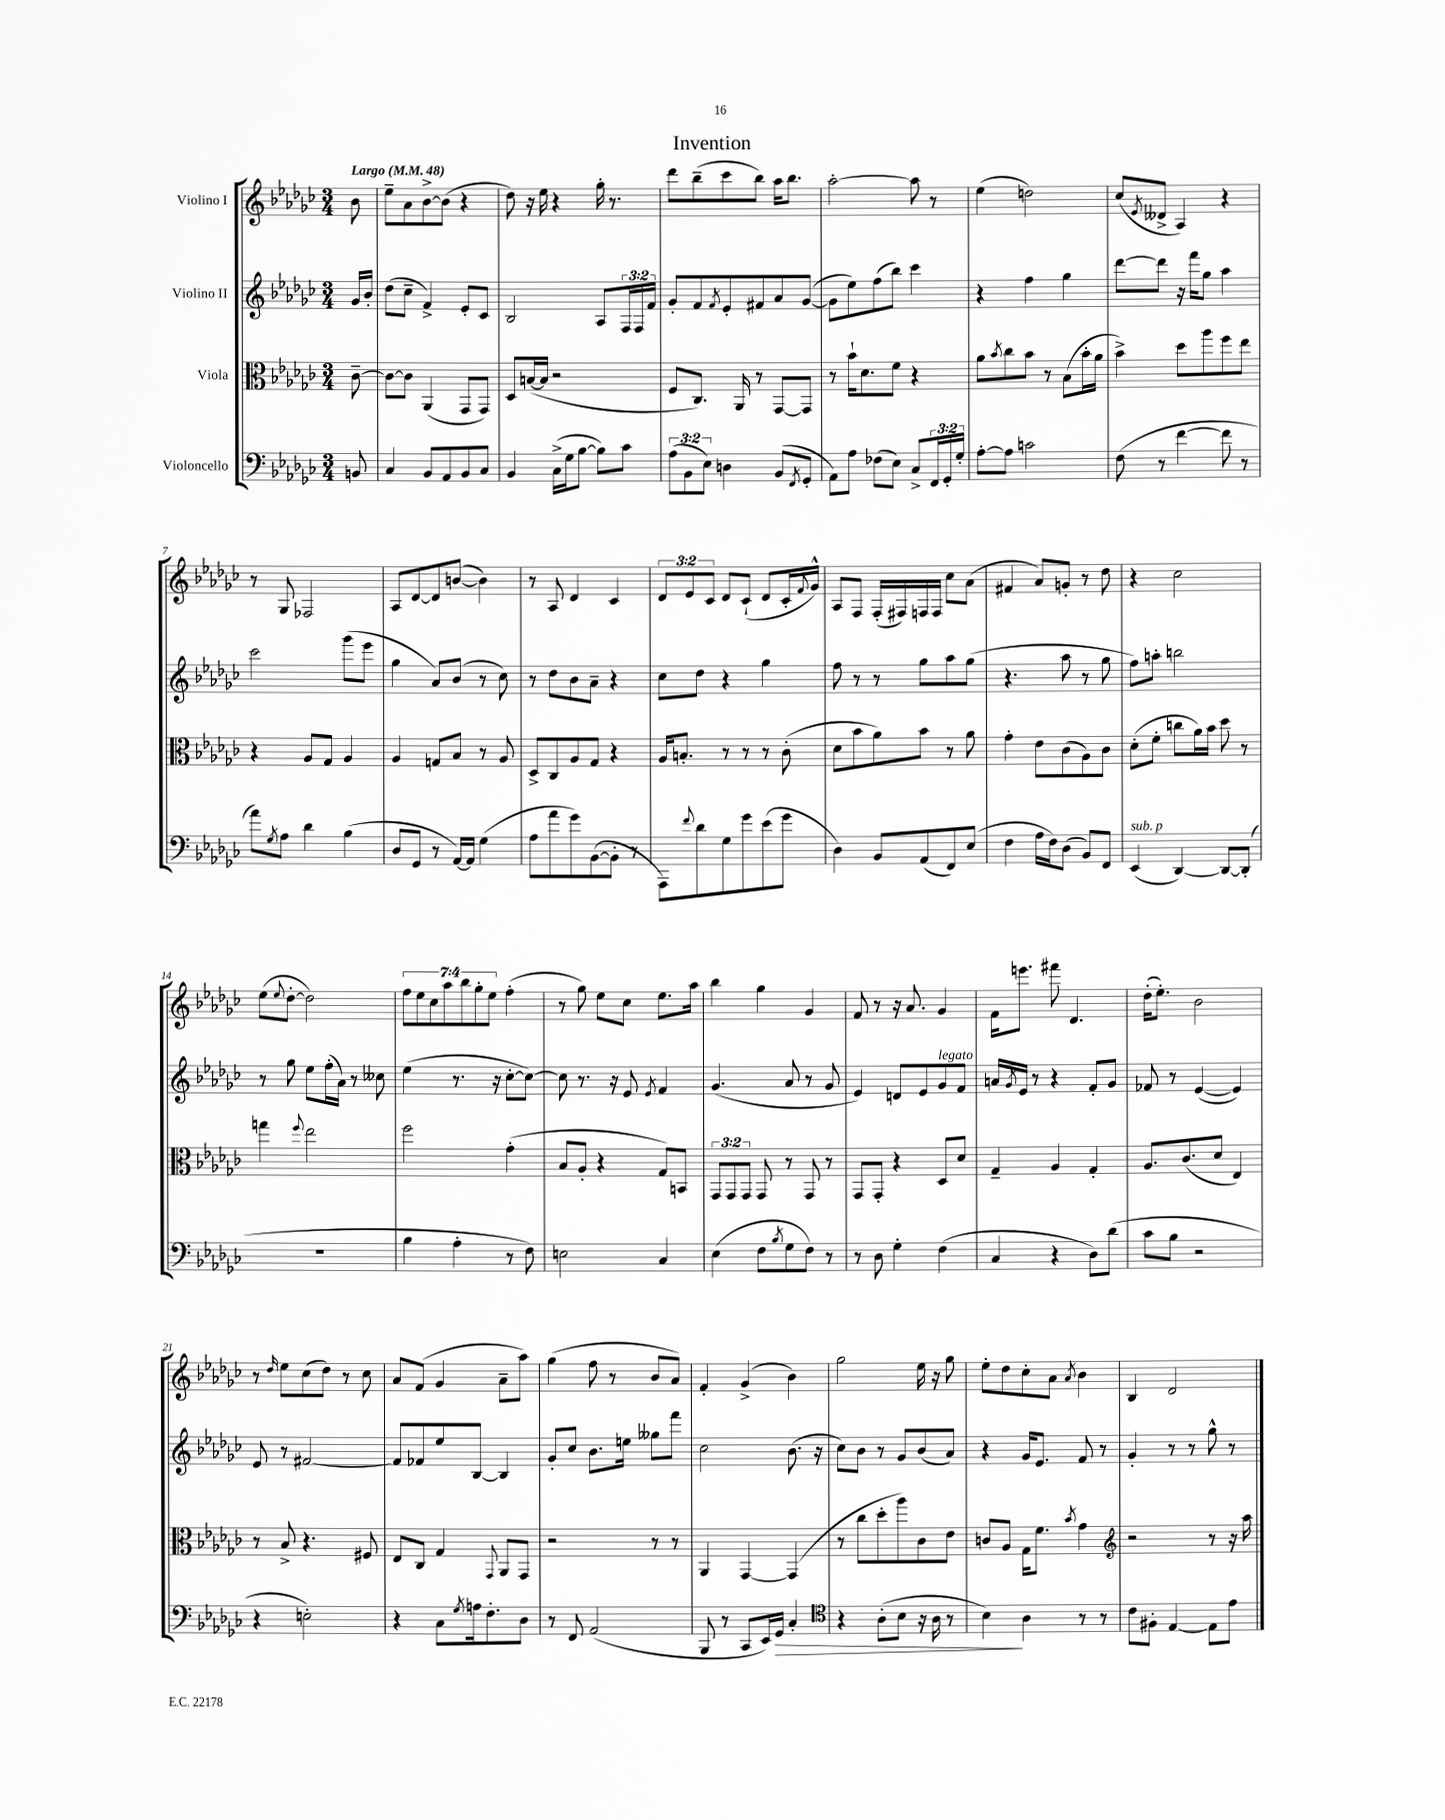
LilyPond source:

\header { title = "Invention" }
<<
\new StaffGroup <<
\new Staff = "s0" \with { instrumentName = "Violino I" } {
    \clef treble \key ges \major \numericTimeSignature \time 3/4 \override Staff.TupletNumber.text = #tuplet-number::calc-fraction-text \partial 8 \tempo "Largo" 4 = 48
    bes'8 |
    ees''8-- aes'8 bes'8~-> bes'8( r4 |
    des''8) r16 ees''16 r4 ges''16-. r8. |
    des'''8 bes''8--( ces'''8 bes''8) aes''16 bes''8. |
    aes''2~-. aes''8 r8 |
    ees''4( d''2) |
    ces''8( \acciaccatura { ees'8 } deses'8-> aes4) r4 |
    r8 ges8 fes2 |
    aes8 des'8~ des'8 b'8~( b'4) |
    r8 aes8 des'4 ces'4 |
    \tuplet 3/2 { des'8 ees'8 ces'8 } des'8 ces'8-!( des'8 ces'16-. \appoggiatura { f'8 } ges'16-^) |
    aes8 f8 f16-.( fis16) f16 f16 ces''8 aes'8( |
    fis'4 aes'8) g'8-. r8 des''8 |
    r4 ces''2 |
    ees''8( \appoggiatura { ees''8 } des''8~-. des''2) |
    \tuplet 7/4 { f''8 ees''8 ces''8 aes''8 bes''8 ges''8-. ees''8 } f''4-.( |
    r8 ges''8) ees''8 ces''8 ees''8. aes''16 |
    bes''4 ges''4 ges'4 |
    f'8 r8 r16 aes'8. ges'4 |
    f'16 e'''8. fis'''8 des'4. |
    des''16-.( ees''8.-.) bes'2 |
    r8 \grace { des''16 } ees''8 ces''8( des''8) r8 ces''8 |
    aes'8 f'8( ges'4 aes'8-- aes''8) |
    ges''4( f''8 r8 bes'8 aes'8) |
    f'4-. ges'4->( bes'4) |
    ges''2 ees''16 r16 ges''8 |
    ees''8-. des''8 ces''8-. aes'8 \acciaccatura { aes'8 } bes'4 |
    bes4 des'2 \bar "|." |
}
\new Staff = "s1" \with { instrumentName = "Violino II" } {
    \clef treble \key ges \major \numericTimeSignature \time 3/4 \override Staff.TupletNumber.text = #tuplet-number::calc-fraction-text \partial 8
    ges'16 bes'16-. |
    des''8( ces''8-- f'4->) ees'8-. ces'8 |
    bes2 aes8 \tuplet 3/2 { f16 f16 f'16 } |
    ges'8-. f'8 \acciaccatura { f'8 } ees'8-. fis'8 aes'8 ges'8~( |
    ges'8 ees''8) f''8( bes''8) ces'''4 |
    r4 f''4 ges''4 |
    des'''8~ des'''8 r16 f'''16 ges''8 aes''4 |
    ces'''2 ges'''8( ees'''8 |
    ges''4 aes'8) bes'8( r8 ces''8) |
    r8 des''8 bes'8 aes'8-- r4 |
    ces''8 des''8 r4 ges''4 |
    f''8 r8 r8 ges''8 aes''8 ges''8( |
    r4. aes''8 r8 ges''8 |
    f''8) a''8-. b''2 |
    r8 ges''8 ees''8 f''16-.( aes'16) r8 ceses''8 |
    ees''4( r8. r16 ces''8~-. ces''8~) |
    ces''8 r8. r16 ees'8 \acciaccatura { ees'8 } f'4 |
    ges'4.( aes'8 r8 ges'8 |
    ees'4) d'8 ees'8 ges'8^\markup { \italic "legato" } f'8 |
    a'16 \acciaccatura { ges'8 } ees'16 r8 r4 f'8-. ges'8 |
    fes'8 r8 ees'4~( ees'4) |
    ees'8 r8 fis'2~ |
    fis'8 fes'8 ees''8 bes8~ bes4 |
    ges'8-. ces''8 bes'8. e''16 geses''8 f'''8 |
    ces''2 bes'8.( r16 |
    ces''8) bes'8 r8 ges'8 bes'8( aes'8) |
    r4 ges'16 ees'8. f'8 r8 |
    ges'4-. r8 r8 ges''8-^ r8 \bar "|." |
}
\new Staff = "s2" \with { instrumentName = "Viola" } {
    \clef alto \key ges \major \numericTimeSignature \time 3/4 \override Staff.TupletNumber.text = #tuplet-number::calc-fraction-text \partial 8
    ces'8~-- |
    ces'8~ ces'8 aes,4( ges,8 ges,8) |
    des8 b16~( b16 r2 |
    f8 ces8.) aes,16 r8 ges,8~ ges,8 |
    r8 bes'16-! des'8. f'8 r4 |
    aes'8 \acciaccatura { bes'8 } ces''8 bes'8 r8 bes8( bes'16-. aes'16 |
    bes'4->) des''8 aes''8 f''8 ees''8 |
    r4 aes8 ges8 aes4 |
    aes4 g8 bes8 r8 aes8 |
    des8-> ces8 aes8 ges8 r4 |
    aes16 b8.-. r8 r8 r8 ces'8-.( |
    des'8 bes'8 aes'8) bes'8 r8 aes'8 |
    ges'4-. ees'8 ces'8( aes8) ces'8 |
    des'8-.( f'8-. c''8 aes'16) bes'16 des''8 r8 |
    g''4 \appoggiatura { f''8 } ees''2 |
    f''2 ges'4-.( |
    bes8 aes8-. r4 ges8) b,8 |
    \tuplet 3/2 { ges,8 ges,8 ges,8 } ges,8 r8 ges,8 r8 |
    ges,8 ges,8-. r4 des8 des'8 |
    ges4-- aes4 ges4-. |
    aes8. ces'8.( des'8 ees4) |
    r8 bes8-> r4. fis8 |
    ees8 ces8 ges4 \appoggiatura { ges,8 } aes,8 ges,8 |
    r2 r8 r8 |
    aes,4 ges,4~ ges,4( |
    r8 ces''8 des''8-. aes''8) ces'8 ees'8 |
    c'8 aes8 ges16 f'8. \acciaccatura { bes'8 } ges'4 |
    \clef treble r2 r8 r16 aes''16 \bar "|." |
}
\new Staff = "s3" \with { instrumentName = "Violoncello" } {
    \clef bass \key ges \major \numericTimeSignature \time 3/4 \override Staff.TupletNumber.text = #tuplet-number::calc-fraction-text \partial 8
    b,8 |
    ces4 bes,8 aes,8 bes,8 ces8 |
    bes,4 ces16->( ges16 bes8~ bes8) ces'8 |
    \tuplet 3/2 { aes8( bes,8 ees8) } d4 bes,8( \acciaccatura { f,8 } ges,8-. |
    aes,8) aes8 fes8( ees8) ces8-> \tuplet 3/2 { f,16 ges,16-. ges16-. } |
    aes8~-. aes8 c'2 |
    f8( r8 f'4~ f'8 r8 |
    aes'8) \acciaccatura { ges8 } aes8 des'4 bes4( |
    des8 ges,8 r8 aes,16~) aes,16 ges4( |
    aes8 aes'8 ges'8) bes,8~( bes,8-. r8 |
    aes,,8) \appoggiatura { f'8 } des'8 ges8 ges'8 ees'8( ges'8 |
    des4) bes,8 aes,8( f,8) ees8( |
    f4 aes16 f16) des8( bes,8) f,8 |
    ees,4^\markup { \italic "sub. p" }( des,4~) des,8~ des,8-.( |
    R2. |
    bes4 aes4-. r8 f8) |
    e2 ces4 |
    ees4( f8 \acciaccatura { bes8 } ges8 f8) r8 |
    r8 des8 ges4-. f4( |
    ces4 r4 des8) des'8( |
    ces'8 bes8 r2 |
    r4 e2-.) |
    r4 ces8 \acciaccatura { ges8 } a16 f8.-. des8 |
    r8 f,8 aes,2( |
    bes,,8 r8 ces,8 ees,16) ges,16\> ces4-. |
    \clef tenor r4 aes8-.( bes8 r16 aes16 r8 |
    bes4\!) aes4 r8 r8 |
    ces'8 fis8-. ees4~ ees8 ees'8 \bar "|." |
}
>>
>>
